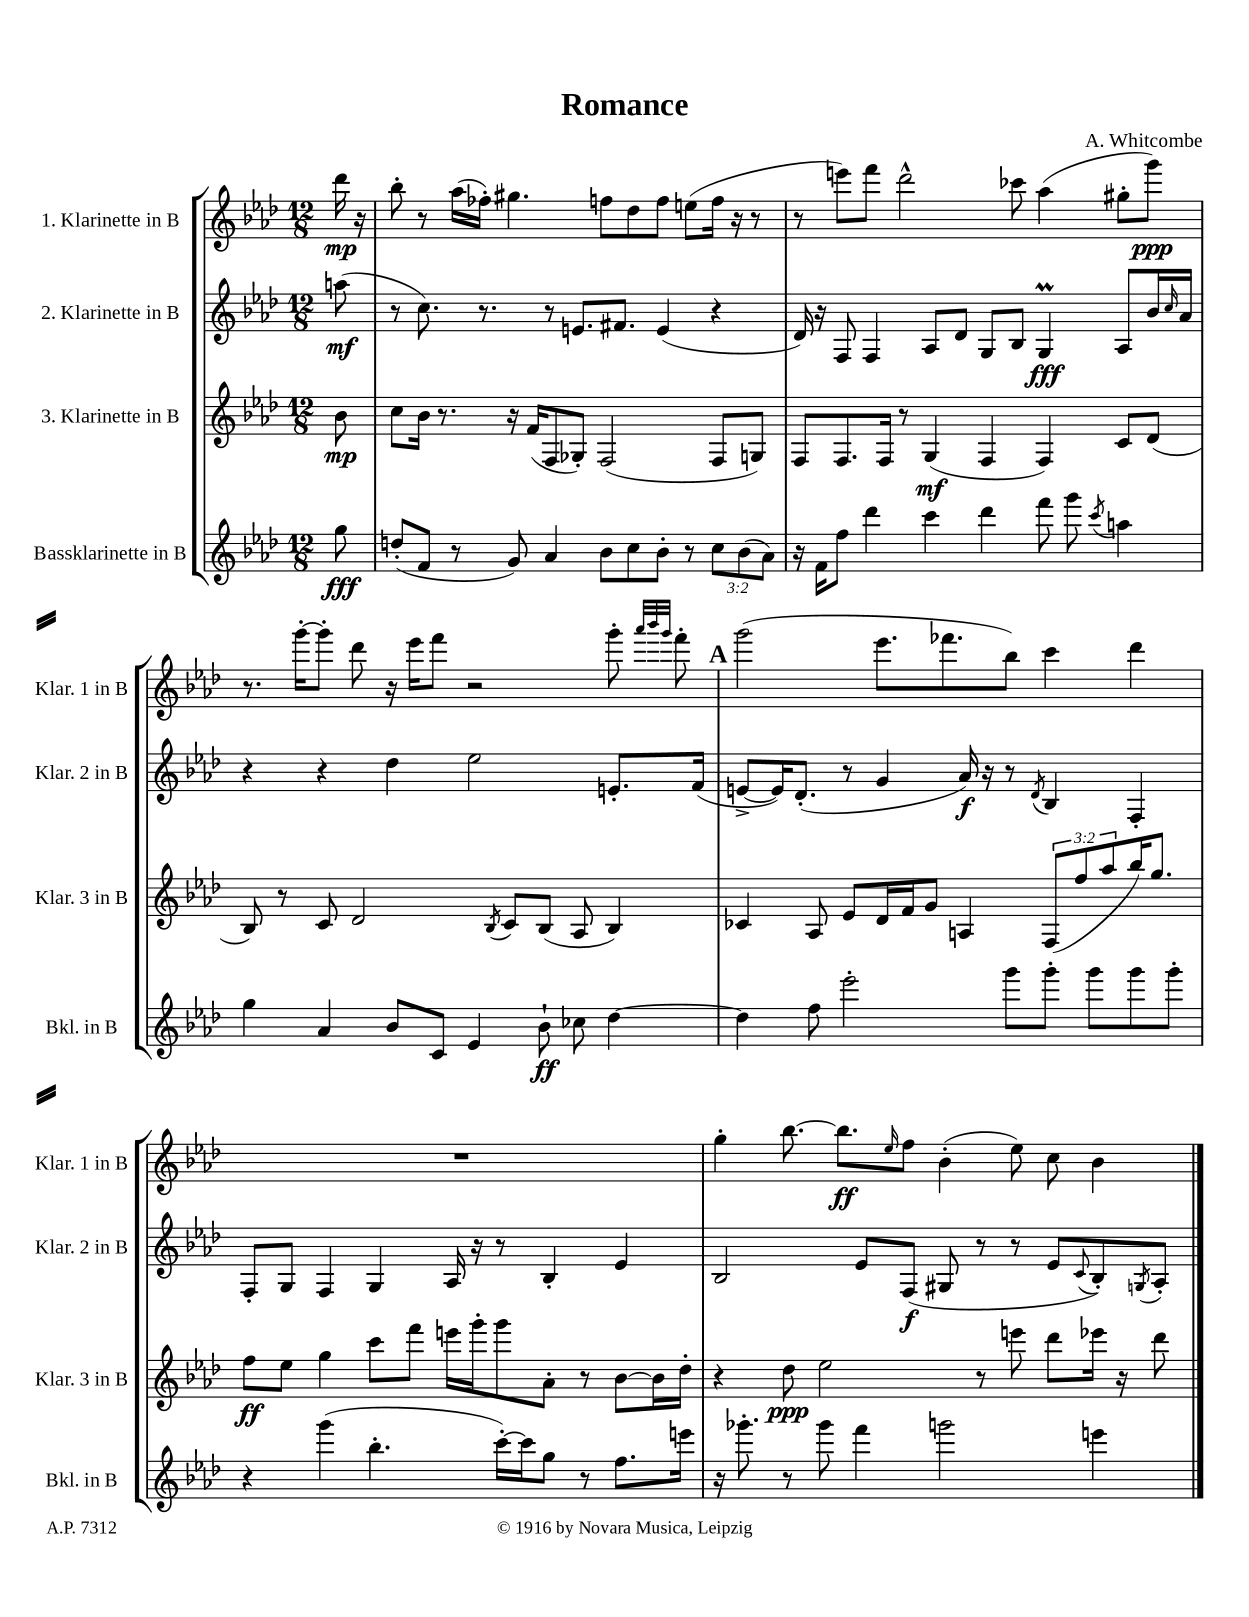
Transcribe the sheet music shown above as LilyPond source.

\header { title = "Romance" composer = "A. Whitcombe" }
<<
\new StaffGroup <<
\new Staff = "s0" \with { instrumentName = "1. Klarinette in B" shortInstrumentName = "Klar. 1 in B" } {
    \clef treble \key aes \major \numericTimeSignature \time 12/8 \partial 8
    des'''16\mp r16 |
    bes''8-. r8 aes''16( fes''16-.) gis''4. f''8 des''8 f''8 e''8( f''16 r16 r8 |
    r8 e'''8) f'''8 des'''2-^ ces'''8 aes''4( gis''8-. g'''8\ppp) |
    r8. g'''16~-. g'''8-. des'''8 r16 ees'''16 f'''8 r2 g'''8-. \grace { aes'''32 bes'''32 g'''32 } f'''8-. |
    \mark \markup { \bold "A" } g'''2( ees'''8. fes'''8. bes''8) c'''4 des'''4 |
    R1. |
    g''4-. bes''8.~ bes''8.\ff \grace { ees''16 } f''8 bes'4-.( ees''8) c''8 bes'4 \bar "|." |
}
\new Staff = "s1" \with { instrumentName = "2. Klarinette in B" shortInstrumentName = "Klar. 2 in B" } {
    \clef treble \key aes \major \numericTimeSignature \time 12/8 \partial 8
    a''8\mf( |
    r8 c''8.) r8. r8 e'8. fis'8. e'4( r4 |
    des'16) r16 f8 f4 aes8 des'8 g8 bes8 g4\prall\fff aes8 bes'16 \grace { c''16 } aes'16 |
    r4 r4 des''4 ees''2 e'8.-. f'16( |
    \mark \markup { \bold "A" } e'8~-> e'16) des'8.-.( r8 g'4 aes'16\f) r16 r8 \acciaccatura { des'8 } bes4 f4-. |
    f8-. g8 f4 g4 aes16 r16 r8 bes4-. ees'4 |
    bes2 ees'8 f8\f( gis8 r8 r8 ees'8 \appoggiatura { c'8 } bes8-.) \acciaccatura { g8 } aes8-. \bar "|." |
}
\new Staff = "s2" \with { instrumentName = "3. Klarinette in B" shortInstrumentName = "Klar. 3 in B" } {
    \clef treble \key aes \major \numericTimeSignature \time 12/8 \override Staff.TupletNumber.text = #tuplet-number::calc-fraction-text \partial 8
    bes'8\mp |
    c''8 bes'16 r8. r16 f'16( f8 ges8-.) f2( f8 g8) |
    f8 f8. f16 r8 g4\mf( f4 f4) c'8 des'8( |
    bes8) r8 c'8 des'2 \acciaccatura { bes8 } c'8 bes8( aes8 bes4) |
    \mark \markup { \bold "A" } ces'4 aes8 ees'8 des'16 f'16 g'8 a4 \tuplet 3/2 { f8( f''8 aes''8 } bes''16) g''8. |
    f''8\ff ees''8 g''4 c'''8 f'''8 e'''16 g'''16-. g'''8 aes'8-. r8 bes'8~ bes'16 des''16-. |
    r4 des''8\ppp ees''2 r8 e'''8 des'''8 ees'''16 r16 des'''8 \bar "|." |
}
\new Staff = "s3" \with { instrumentName = "Bassklarinette in B" shortInstrumentName = "Bkl. in B" } {
    \clef treble \key aes \major \numericTimeSignature \time 12/8 \override Staff.TupletNumber.text = #tuplet-number::calc-fraction-text \partial 8
    g''8\fff |
    d''8-.( f'8 r8 g'8) aes'4 bes'8 c''8 bes'8-. r8 \tuplet 3/2 { c''8 bes'8( aes'8) } |
    r16 f'16 f''8 des'''4 c'''4 des'''4 f'''8 g'''8 \acciaccatura { c'''8 } a''4 |
    g''4 aes'4 bes'8 c'8 ees'4 bes'8-!\ff ces''8 des''4~ |
    \mark \markup { \bold "A" } des''4 f''8 ees'''2-. g'''8 g'''8-. g'''8 g'''8 g'''8-. |
    r4 g'''4( bes''4.-. c'''16~-.) c'''16 g''8 r8 f''8. e'''16 |
    r16 ges'''8.-. r8 ges'''8 f'''4 g'''2 e'''4 \bar "|." |
}
>>
>>
\layout { \context { \Score \remove "Bar_number_engraver" } }
